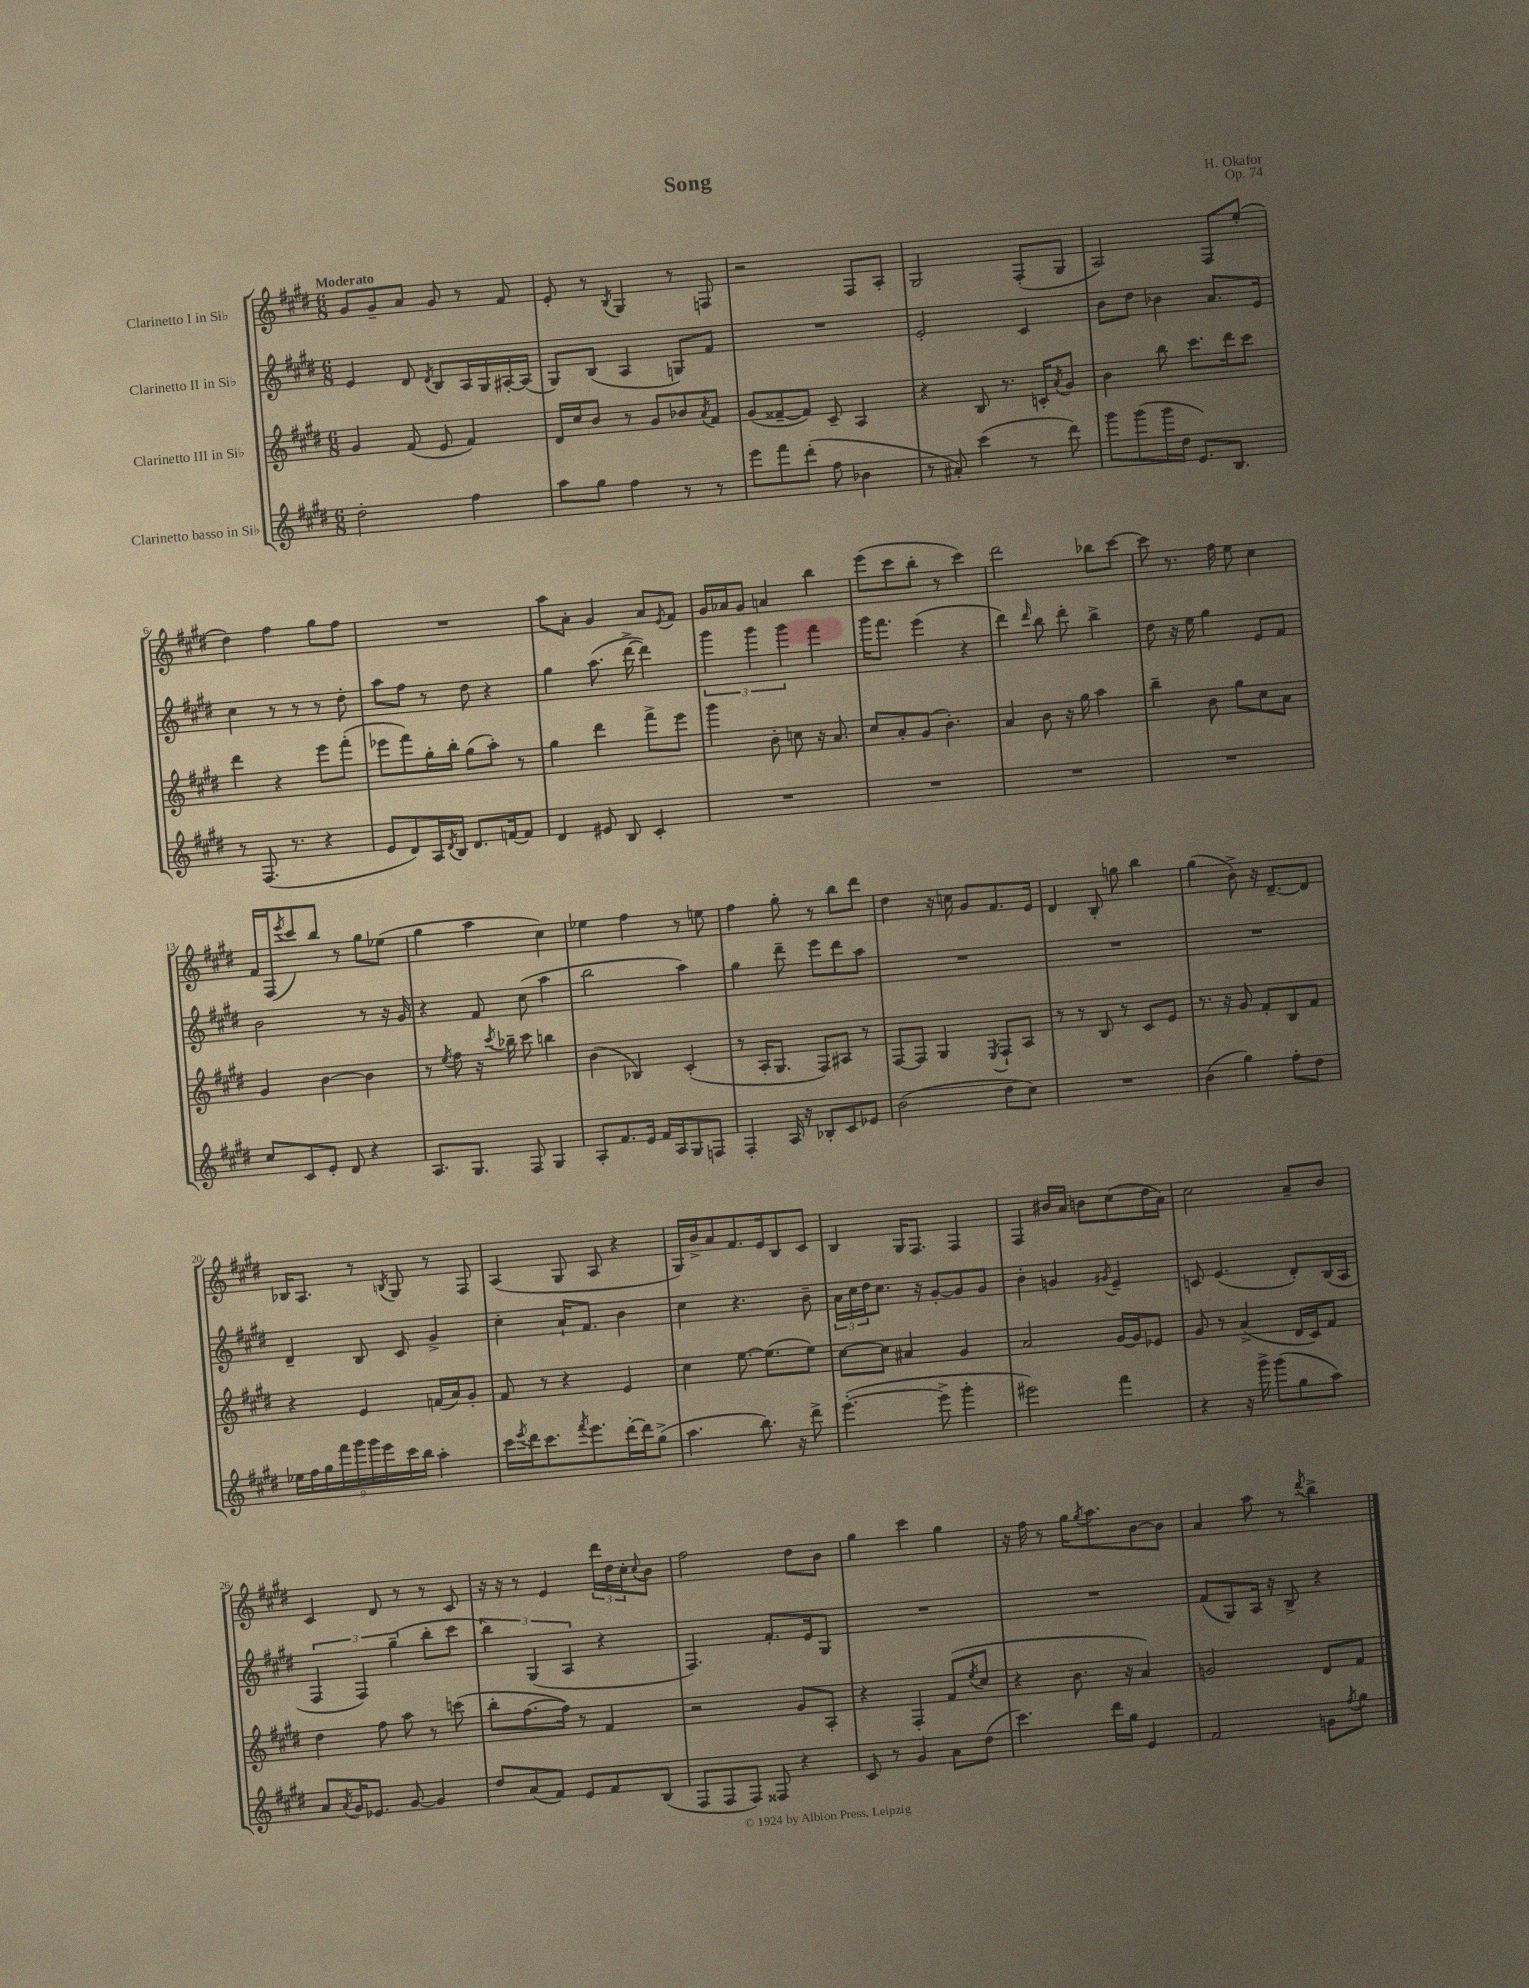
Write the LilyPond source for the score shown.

\header { title = "Song" composer = "H. Okafor" opus = "Op. 74" }
<<
\new StaffGroup <<
\new Staff = "s0" \with { instrumentName = "Clarinetto I in Sib" } {
    \clef treble \key e \major \numericTimeSignature \time 6/8 \tempo "Moderato"
    gis'8 gis'8-- a'8 gis'8 r8 fis'8 |
    e'8-. r8 \acciaccatura { b8 } gis4 r8 f8 |
    r2 fis8 a8-. |
    gis2 fis8-.( gis8 |
    a2) fis8 e''8-.( |
    dis''4) fis''4 gis''8 fis''8 |
    R2. |
    a''8 a'8-. gis'4 a'8 \acciaccatura { e'8 } fis'8 |
    gis'16 aes'16 gis'8 a'4 b''4 |
    e'''8( cis'''8 b''8-. r8 cis'''4) |
    dis'''2 bes''8 cis'''8~ |
    cis'''8 r8. fis''16 e''8 cis''4 |
    fis'16 fis16( \acciaccatura { e'''8 } cis'''8) b''8 r8 gis''8 ees''8( |
    gis''4 a''4 cis''4) |
    ees''4 fis''4 r8 e''8 |
    fis''4 gis''8-. r8 b''8 dis'''8 |
    dis''4 r16 c''16 gis'8 fis'8. e'16 |
    dis'4 b8-. g''8 b''4 |
    gis''4( b'8->) r16 dis'8.~-- dis'8 |
    bes16 a8. r8 \acciaccatura { b8 } gis8 r8 fis8 |
    a4( gis8 a8 r4 |
    gis16) b'16-> a'8 fis'8. e'16 b8 cis'8 |
    b4 gis16 fis8. fis4 |
    fis4 bis'16 a'16 b'8 cis''8( dis''16 a'16) |
    cis''2 a'8-- b'8 |
    cis'4 dis'8 r8 r8 cis'8 |
    r16 r16 r8 e'4 \tuplet 3/2 { dis'''16 dis''16 cis''16-. } \appoggiatura { cis''8 } b'8 |
    fis''2 dis''8 b'8 |
    gis''4 cis'''4 gis''4 |
    r16 fis''16 r8 gis''16 \acciaccatura { gis''8 } a''8. b'8~ b'8 |
    a'4 a''8 r8 \acciaccatura { dis'''8 } b''4-> \bar "|." |
}
\new Staff = "s1" \with { instrumentName = "Clarinetto II in Sib" } {
    \clef treble \key e \major \numericTimeSignature \time 6/8
    e'4 dis'8 \acciaccatura { dis'8 } b8 a16 gis16 ais16~-. ais16( |
    gis8) b8( a4 g8) fis'8 |
    R2. |
    e'2-. cis'4 |
    b'8 dis''8 bes'4 a'8. e'16 |
    cis''4 r8 r8 r8 dis''8-. |
    a''8 fis''8 r8 dis''8 r4 |
    gis''4 a''8.( dis'''16~-> dis'''4) |
    \tuplet 3/2 { gis'''4 gis'''4 gis'''4 } fis'''4 |
    gis'''16 fis'''8. e'''4( r4 |
    dis'''4) \grace { dis'''16 } b''8 dis'''8-. b''4-> |
    dis''8 r16 e''16 gis''4 e'8 fis'8 |
    b'2 r8 r16 gis'16 |
    r4 fis'8 cis''8( a''4 |
    b''2 a''4) |
    gis''4 dis'''8-- e'''8 dis'''8 a''8 |
    R2. |
    R2. |
    R2. |
    dis'4-- b8 cis'8 gis'4-> |
    cis''4-. a'16-! fis'8. b'4 |
    cis''4 r4. b'8-- |
    \tuplet 3/2 { a'16 cis''16 dis''16 } cis''8. r16 gis'8~-. gis'8 gis'8 |
    b'4-. g'4 \acciaccatura { gis'8 } e'4-- |
    c'8 e'4.( dis'8-.) b16( a16 |
    \tuplet 3/2 { fis4 fis4) gis''4--( } b''8-. cis'''8 |
    \tuplet 3/2 { b''4) gis4( a4 } r4 |
    fis4.) fis'8.-. e'16 gis8 |
    R2. |
    R2. |
    fis'8( gis8) a16 r16 b8-> r4 \bar "|." |
}
\new Staff = "s2" \with { instrumentName = "Clarinetto III in Sib" } {
    \clef treble \key e \major \numericTimeSignature \time 6/8
    gis'4 fis'8( e'8 fis'4) |
    dis'16 cis''16 b'8 r8 gis'8 bes'8 \acciaccatura { a'8 } fis'8 |
    gis'8( fisis'8~-- fisis'8) cis'8-- a4 |
    r4 b8 r8. c'16-. \acciaccatura { a'8 } gis'8 |
    b'4 b''8 cis'''8. dis'''16 cis'''8 |
    dis'''4 r4 e'''8 fis'''8-.( |
    ees'''8 fis'''8) gis''16-. b''16-. gis''8( a''8-.) r8 |
    gis''4 dis'''4 fis'''8-> e'''8 |
    gis'''4 b'8-. c''8 r16 a'8. |
    cis''8 a'8-. gis'8( b'4.-.) |
    a'4 b'8 r16 gis''16 a''4 |
    b''4-- b'8 gis''8 cis''8 a'8 |
    gis'4 b'4~ b'4 |
    r8 \acciaccatura { e''8 } fis''8 r16 \acciaccatura { cis'''8 } bes''16-- cis'''8 b''4 |
    b'4( bes4) cis'4-.( |
    r8 a16-. gis8. fis8) ais8 r8 |
    fis8~ fis8 gis4 \acciaccatura { e8 } fis8-! a8 |
    r8 r8 b8 r8 cis'8 e'8 |
    r8. r16 gis'8 fis'8-. b8 fis'8 |
    r4 e'4 f'16( a'16) gis'8-. |
    fis'8 r8 r4 e'4 |
    cis''4 e''8.~ e''8.( e''8) |
    cis''8~ cis''8 ais'4 gis'4 |
    a'2 gis'16~ gis'16 ees'8 |
    gis'8 r8 a'4->( dis'16 cis'16) fis'8 |
    dis''4 fis''8 a''8 r8 c'''8( |
    b''8-. fis''8.~ fis''16) r8 fis'4 |
    r2 gis'8 a8-. |
    r4 fis4-. fis'8( \acciaccatura { e''8 } cis''8 |
    r4 b'8. r16 a'4) |
    g'2 dis'8 fis'8 \bar "|." |
}
\new Staff = "s3" \with { instrumentName = "Clarinetto basso in Sib" } {
    \clef treble \key e \major \numericTimeSignature \time 6/8
    dis''2-. fis''4 |
    a''8 gis''8 fis''4 r8 r8 |
    e'''8 fis'''8 dis'''8-.( fis''8 bes'4 |
    r8 ais'8-.) cis'''4( r8 dis'''8) |
    gis'''8 gis'''8( gis'''16 dis''16 e'8.) b8. |
    r8 fis8.( r8. r4 |
    e'8 dis'8) a16 \acciaccatura { dis'8 } b16 dis'8. f'16~ f'8 |
    dis'4 eis'8 b8 cis'4-. |
    R2. |
    R2. |
    R2. |
    R2. |
    cis''8 cis'8 e'8-. dis'8 r4 |
    a8. gis8. fis8 gis4 |
    a8-. fis'8. e'16 fis'16 a16 gis8 f8 |
    fis4-. a16 r16 bes8-. cis'8 ees'8 |
    b'2( dis''8 cis''8) |
    R2. |
    b'4( gis''4) fis''8-. dis''8 |
    \tuplet 9/8 { ees''16 fis''16 gis''16 fis'''16 gis'''16 gis'''16 e'''16 cis'''16 b''16 } a''4-. |
    cis'''16 \acciaccatura { e'''8 } dis'''16 cis'''8. \acciaccatura { fis'''8 } e'''8. dis'''16~-. dis'''16 gis''8->( |
    a''4. b''8.) r16 dis'''8-> |
    e'''4.~-.( e'''8-> gis'''4-. |
    eis'''2) fis'''4 |
    r4 r16 gis'''16-> gis'''8( gis''8 a''8) |
    a'8 \acciaccatura { a'8 } gis'16 ees'8. gis'8~ gis'4 |
    dis''8 a'8( fis'8) e'8 fis'8 b8( |
    fis8 fis8 fis8) fisis8 r4 |
    cis'8 r8 gis'4 a'8 dis''8( |
    cis'''4.) dis'''16 gis''16 e'4 |
    fis'2 g'8 \acciaccatura { fis''8 } gis''8 \bar "|." |
}
>>
>>
